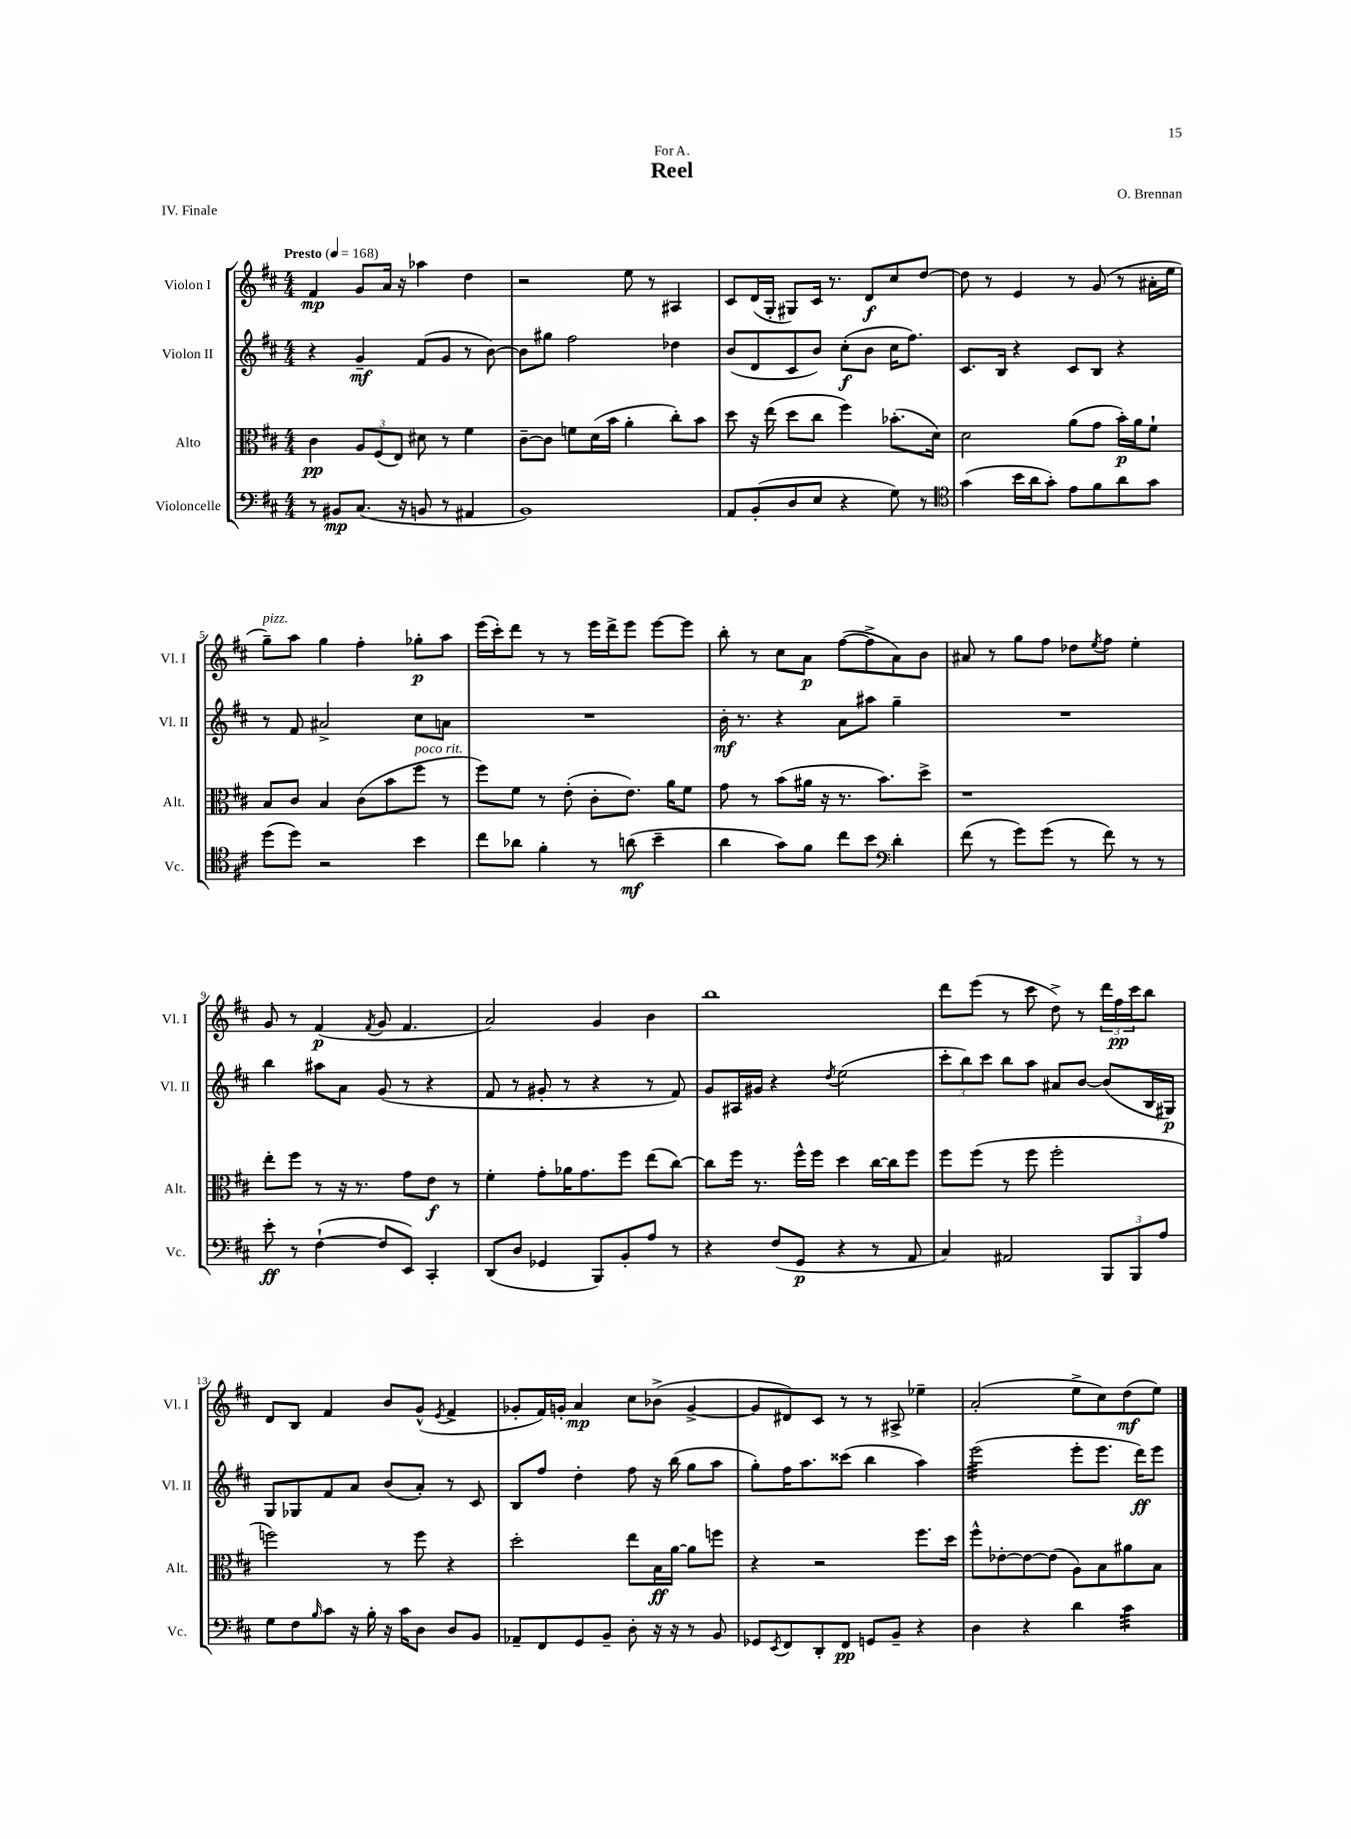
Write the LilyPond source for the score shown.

\header { title = "Reel" composer = "O. Brennan" dedication = "For A." piece = "IV. Finale" }
<<
\new StaffGroup <<
\new Staff = "s0" \with { instrumentName = "Violon I" shortInstrumentName = "Vl. I" } {
    \clef treble \key d \major \numericTimeSignature \time 4/4 \tempo "Presto" 4 = 168
    fis'4\mp g'8 a'16 r16 aes''4 d''4 |
    r2 e''8 r8 ais4 |
    cis'8 d'16( g16-. gis8) cis'16 r8. d'8\f cis''8 d''8~ |
    d''8 r8 e'4 r8 g'8( r8 ais'16-. e''16 |
    g''8--^\markup { \italic "pizz." }) a''8 g''4 fis''4-. ges''8-.\p a''8 |
    e'''16( cis'''16-.) d'''8 r8 r8 e'''16 d'''16-> e'''8 e'''8~ e'''8 |
    b''8-. r8 cis''8 a'8\p fis''8~( fis''8-> a'8) b'8 |
    ais'8 r8 g''8 fis''8 des''8 \acciaccatura { e''8 } fis''8 e''4-. |
    g'8 r8 fis'4\p( \acciaccatura { fis'8 } g'8 fis'4. |
    a'2) g'4 b'4 |
    b''1 |
    d'''8 e'''8( r8 cis'''8 d''8->) r8 \tuplet 3/2 { d'''16 fis''16\pp cis'''16 } b''8 |
    d'8 b8 fis'4 b'8 g'8-^( \acciaccatura { e'8 } fis'4-> |
    ges'8-. fis'16) g'16-. a'4\mp cis''8 bes'8->( g'4~-> |
    g'8 dis'8) cis'8 r8 r8 ais8-> ees''4-- |
    a'2-.( e''8-> cis''8) d''8\mf( e''8) \bar "|." |
}
\new Staff = "s1" \with { instrumentName = "Violon II" shortInstrumentName = "Vl. II" } {
    \clef treble \key d \major \numericTimeSignature \time 4/4
    r4 g'4--\mf fis'8( g'8 r8 b'8~) |
    b'8 gis''8 fis''2 des''4 |
    b'8( d'8 cis'8 b'8) cis''8-.\f( b'8 cis''16 fis''8.) |
    cis'8. b16 r4 cis'8 b8 r4 |
    r8 fis'8 ais'2-> cis''8 a'8 |
    R1 |
    b'16-.\mf r8. r4 a'8 ais''8 g''4-- |
    R1 |
    b''4 ais''8 a'8 g'8( r8 r4 |
    fis'8 r8 gis'8-. r8 r4 r8 fis'8) |
    g'8 ais16 gis'16 r4 \acciaccatura { d''8 } e''2( |
    \tuplet 3/2 { cis'''8-. b''8) cis'''8 } b''8 a''8 ais'8 b'8~ b'8( b16 gis16\p) |
    g8 ges8 fis'8 a'8 b'8( a'8-.) r8 cis'8 |
    b8 fis''8 d''4-. fis''8 r16 b''16( g''8 a''8 |
    g''8-.) fis''16 a''8. cisis'''8( b''4 a''4) |
    e'''2:32( e'''8-. e'''8. d'''16\ff) e'''8 \bar "|." |
}
\new Staff = "s2" \with { instrumentName = "Alto" shortInstrumentName = "Alt." } {
    \clef alto \key d \major \numericTimeSignature \time 4/4
    cis'4\pp \tuplet 3/2 { a8 fis8( e8) } dis'8 r8 fis'4 |
    cis'8~-- cis'8 f'8 d'16( b'16 a'4-. cis''8-.) b'8 |
    d''8 r16 e''16( d''8 cis''8 fis''4) bes'8.-.( d'16) |
    d'2 a'8( g'8 b'16-.\p) a'16 fis'8-! |
    b8 cis'8 b4 cis'8( b'8 fis''8^\markup { \italic "poco rit." } r8 |
    fis''8) fis'8 r8 e'8-.( cis'8-. e'8.) a'16 fis'8 |
    g'8 r8 b'8( ais'16 r16 r8. b'8.) d''8-> |
    r1 |
    e''8-. fis''8 r8 r16 r8. g'8 e'8\f r8 |
    fis'4-. g'8-. aes'16 g'8. fis''8 e''8( cis''8~) |
    cis''8 fis''16 r8. fis''16-^ fis''16 d''4 cis''16~ cis''16 fis''8 |
    fis''8 fis''8( r8 fis''8 fis''2-. |
    f''2) r8 f''8 r4 |
    d''2-. e''8 b16\ff a'16~ a'8 f''8 |
    r4 r2 fis''8. d''16 |
    fis''8-^ ees'8~-. ees'8~ ees'8( a8) b8 ais'8 b8 \bar "|." |
}
\new Staff = "s3" \with { instrumentName = "Violoncelle" shortInstrumentName = "Vc." } {
    \clef bass \key d \major \numericTimeSignature \time 4/4
    r8 bis,8\mp cis8.( r16 b,8 r8 ais,4 |
    b,1) |
    a,8 b,8-.( d8 e8 r4 g8) r8 |
    \clef tenor g'4( b'16 a'16 g'8-.) e'8 fis'8 a'8 g'8 |
    d''8( d''8) r2 b'4 |
    cis''8 aes'8 fis'4-. r8 a'8\mf( b'4-- |
    a'4 g'8) fis'8 cis''8 b'8 \clef bass d'4-. |
    fis'8( r8 g'8) g'8( r8 fis'8) r8 r8 |
    e'8-.\ff r8 fis4~-!( fis8 e,8) cis,4-. |
    d,8( d8 ges,4 b,,8) b,8-. a8 r8 |
    r4 fis8( g,8\p r4 r8 a,8 |
    cis4) ais,2 \tuplet 3/2 { b,,8 b,,8 a8 } |
    g8 fis8 \grace { b16 } cis'8 r16 b16-. r16 cis'16 d8 d8 b,8 |
    aes,8-- fis,8 g,8 b,8-- d8-. r16 r16 r8 b,8 |
    ges,8 \acciaccatura { e,8 } fis,8 d,8-. fis,8\pp g,8 b,8-- r4 |
    d4 r4 d'4 cis'4:32 \bar "|." |
}
>>
>>
